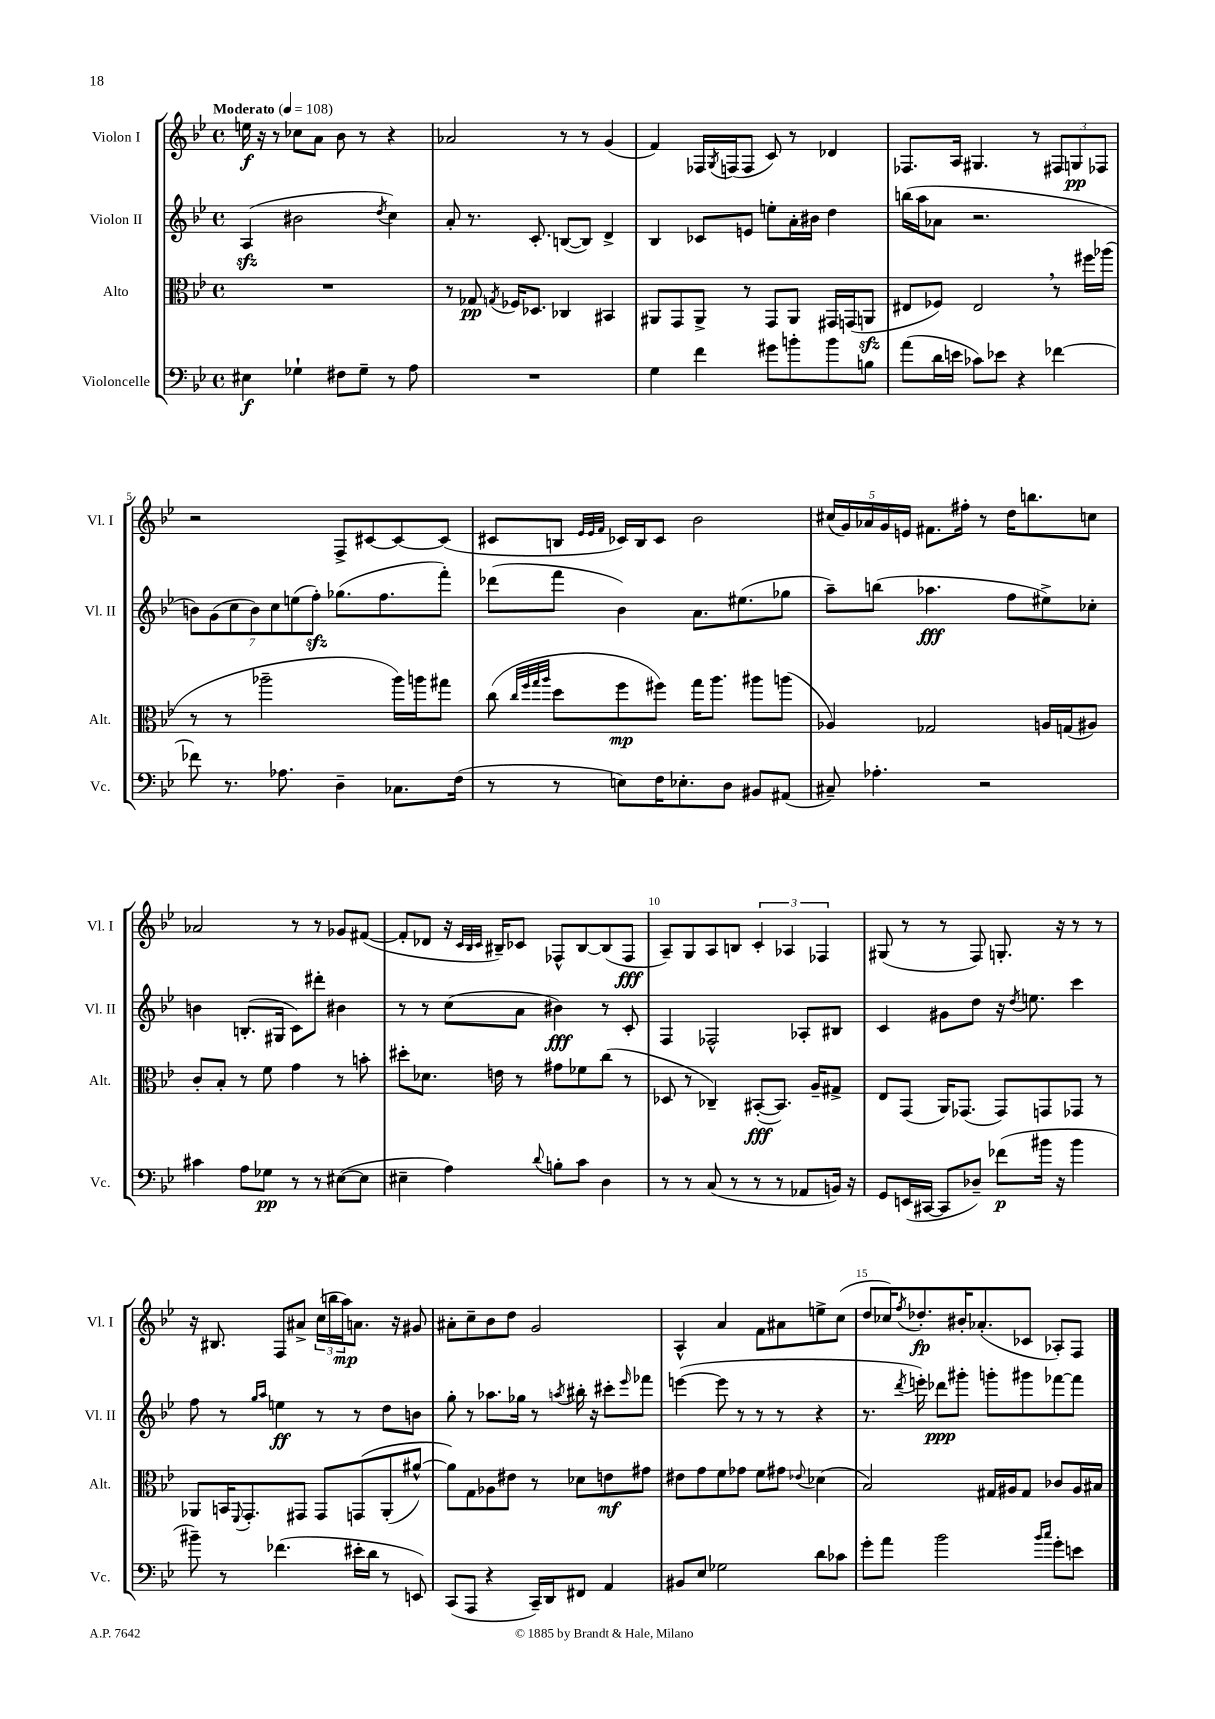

**kern	**kern	**kern	**kern
*staff4	*staff3	*staff2	*staff1
*clefF4	*clefC3	*clefG2	*clefG2
*k[b-e-]	*k[b-e-]	*k[b-e-]	*k[b-e-]
*M4/4	*M4/4	*M4/4	*M4/4
*met(c)	*met(c)	*met(c)	*met(c)
*MM108	*MM108	*MM108	*MM108
4E#\	1r	(4A/	16ee\
.	.	.	16r
.	.	.	8r
4G-`\	.	2b#\	8cc-\L
.	.	.	8a\J
8F#\L	.	.	8b-\
8G-~\J	.	.	8r
.	.	8qdd/	.
8r	.	4cc\)	4r
8A\	.	.	.
=	=	=	=
1r	8r	8a'/	2a-/
.	8G-/	8.r	.
.	8qG/	.	.
.	16F-/LK	.	.
.	8.D-/J	8.c'/	.
.	4C-/	([8B/L	8r
.	.	8B/]J)	8r
.	4BB#/	4d^/	(4g/
=	=	=	=
4G\	8AA#/L	4B-/	4f/)
.	8GG/	.	.
4f\	8AA#^/J	8c-/L	16F-/LL
.	.	.	8qG/
.	.	.	(16F/J
.	8r	8e/J	8F/J
8g#\L	8GG/L	8ee'\L	8c/)
8b'\	8AA#/J	16a'\L	8r
.	.	16b#\JJ	.
8b\	16GG#/LL	4dd\	4d-/
.	(16GG/J	.	.
8B\J	8AA/J	.	.
=	=	=	=
(8a\L	8E#/L	(16bb\LL	8.F-/L
.	.	16aa\J	.
16d\L	8F-/J)	8a-\J	.
16e\JJ	.	.	16A/Jk
8c-\L)	2E#/	2.r	4.G#/
8e-\J	.	.	.
4r	.	.	.
.	.	.	8r
[4f-\	8r	.	12F#/L
.	.	.	12G/
.	16ff#\LL	.	.
.	.	.	12F-/J
.	(16aa-\JJ	.	.
=	=	=	=
8f-\]	8r	14b\L)	2r
.	.	(14g\	.
8.r	8r	.	.
.	.	14cc\	.
.	.	14b\)	.
.	2aa-~\	.	.
.	.	14cc\	.
8.A-\	.	.	.
.	.	(14ee\	.
.	.	14ff'\J)	.
4D~\	.	(8.gg-\L	8F^/L
.	.	.	[8c#/
.	.	8.ff\	.
8.C-\L	16aa-\LL)	.	8c#/_
.	16aa\J	.	.
.	8gg#\J	8fff'\J)	(8c#/]J
(16F\Jk	.	.	.
=	=	=	=
8r	(8cc\	(8ddd-\L	8c#/L
.	32qqcc/LLL	.	.
.	32qqff/	.	.
.	32qqgg/	.	.
.	32qqaa/JJJ	.	.
8r	8dd\L	8fff\J	8B/J
.	.	.	32qqe-/LLL
.	.	.	32qqe-/
.	.	.	32qqf/JJJ
8E\L)	8ff\	4b-\)	16c-/LL)
.	.	.	16B/J
16F\K	8ff#\J)	.	8c-/J
8.E-'\	.	.	.
.	16gg\LK	8.a\L	2b-\
.	8.aa\J	.	.
8D\J	.	.	.
.	.	(8.ee#\	.
8BB#/L	8aa#\L	.	.
(8AA#/J	(8aa\J	8gg-\J	.
=	=	=	=
8C#~/)	4A-/)	8aa~\L)	(20cc#/LL
.	.	.	20g/)
.	.	.	20a-/
4.A-'\	.	(8bb\J	.
.	.	.	20g/
.	.	.	20e/JJ
.	2G-/	4.aa-\	8.f#\L
.	.	.	16ff#'\Jk
2r	.	.	8r
.	.	8ff\L	16dd\LK
.	.	.	8.bb\
.	16A/LL	8ee#^\)	.
.	(16G/J	.	.
.	8A#/J)	8cc-'\J	8cc\J
=	=	=	=
4c#\	8c'/L	4b\	2a-/
.	8B-'/J	.	.
8A\L	8r	(8.B'/L	.
8G-\J	8f\	.	.
.	.	16G#/Jk	.
8r	4g\	8c\L)	8r
8r	.	8ddd#'\J	8r
([8E#\L	8r	4b#\	8g-/L
8E#\]J	8b'\	.	([8f#/J
=	=	=	=
4E#~\	8dd#'\L	8r	8f#'/]L
.	8.d-\J	8r	8d-/J
4A\)	.	(8cc\L	16r
.	.	.	32qqc/LLL
.	.	.	32qqB-/
.	.	.	32qqc/JJJ
.	16e\	.	16B#~/LK)
.	8r	8a\J	8c-/J
8qqd/	.	.	.
8B'\L	8g#\L	4b#\)	8F-^^/L
8c\J	8f-\	.	[8B#/
4D\	(8cc\J	8r	(8B#/]
.	8r	8c'/	8F-/J
=	=	=	=
8r	8D-/	4F/	8A~/L)
8r	8r	.	8G/
(8C/	4C-~/)	2F-^^/	8A/
8r	.	.	8B/J
8r	([8BB#'/L	.	6c'/
8r	8.BB#/]J)	.	.
.	.	.	6A-/
8AA-/L	.	8A-'/L	.
.	16A~/LK	.	.
.	.	.	6F-/
16BB/Jk)	8G#^/J	8B#/J	.
16r	.	.	.
=	=	=	=
8GG/L	8E-/L	4c/	(8G#/
(16EE/L	(8GG/J	.	8r
[16CC#/JJ	.	.	.
8CC#/]L	16AA/LK)	8g#\L	8r
.	(8.GG-/J	.	.
8D-~/J)	.	8dd\J	8F/)
(8f-\L	8GG-/L)	16r	8.G'/
.	.	8qdd/	.
.	.	8.ee\	.
16b#\Jk	8GG/	.	.
16r	.	.	16r
4b#\	8GG-/J	4ccc\	8r
.	8r	.	8r
=	=	=	=
8b#~\)	8AA-/L	8ff\	16r
.	.	.	8.B#/
8r	16BB/K	8r	.
.	8qqFF/	.	.
.	8.GG'/	.	.
.	.	16qqgg/LL	.
.	.	16qqaa/JJ	.
(4.f-\	.	4ee\	8F/L
.	8GG#/J	.	8a#^/J
.	8GG#/L	8r	(24cc\LL
.	.	.	24bb\
.	.	.	24aa\J)
16e#'\LL	&(8GG/	8r	8.a\J
16d\JJ	.	.	.
8r	(8AA-'/	8dd\L	.
.	.	.	16r
8EE/)	[8a#^^/J)	8b\J	8g#/
=	=	=	=
(8CC/L	8a#\]L&)	8gg'\	8a#'\L
8AAA/J	8G\	8r	8cc~\
4r	8A-\	8.aa-\L	8b-\
.	8e#\J	.	8dd\J
.	.	16gg-\Jk	.
16CC~/LL)	8r	8r	2g/
16DD/J	.	.	.
.	.	8qaa/	.
8FF#/J	8d-\L	16bb#'\	.
.	.	16r	.
4AA/	8e\	8ccc#'\L	.
.	.	16qqeee-/	.
.	8g#\J	8fff-\J	.
=	=	=	=
8BB#/L	8e#\L	([4eee\	4A^^/
8E-/J	8g\	.	.
2G-\	8f\	8eee\]	4a/
.	8g-\J	8r	.
.	8f\L	8r	8f\L
.	8g#\J	8r	8a#\
.	8qqe-/	.	.
8d\L	(4d-\	4r	8ee^\
8c-\J	.	.	(8cc\J
=	=	=	=
8g'\L	2B-/)	8.r	8dd/L
8a\J	.	.	16cc-/K)
.	.	8qddd/	8qff/
.	.	16eee'\)	8.dd-'/
2b-\	.	8ddd-\L	.
.	.	8ggg#'\J	16b#'/K
.	.	.	(8.a-'/
.	16G#/LL	8ggg'\L	.
.	16A#/J	.	.
.	8G#/J	8ggg#\	8c-/J
16qqb-/LL	.	.	.
16qqcc/JJ	.	.	.
8g'\L	8c-/L	[8fff-\	8A-'/L)
8e\J	16A#/L	8fff-\]J	8F/J
.	16B#/JJ	.	.
==	==	==	==
*-	*-	*-	*-
